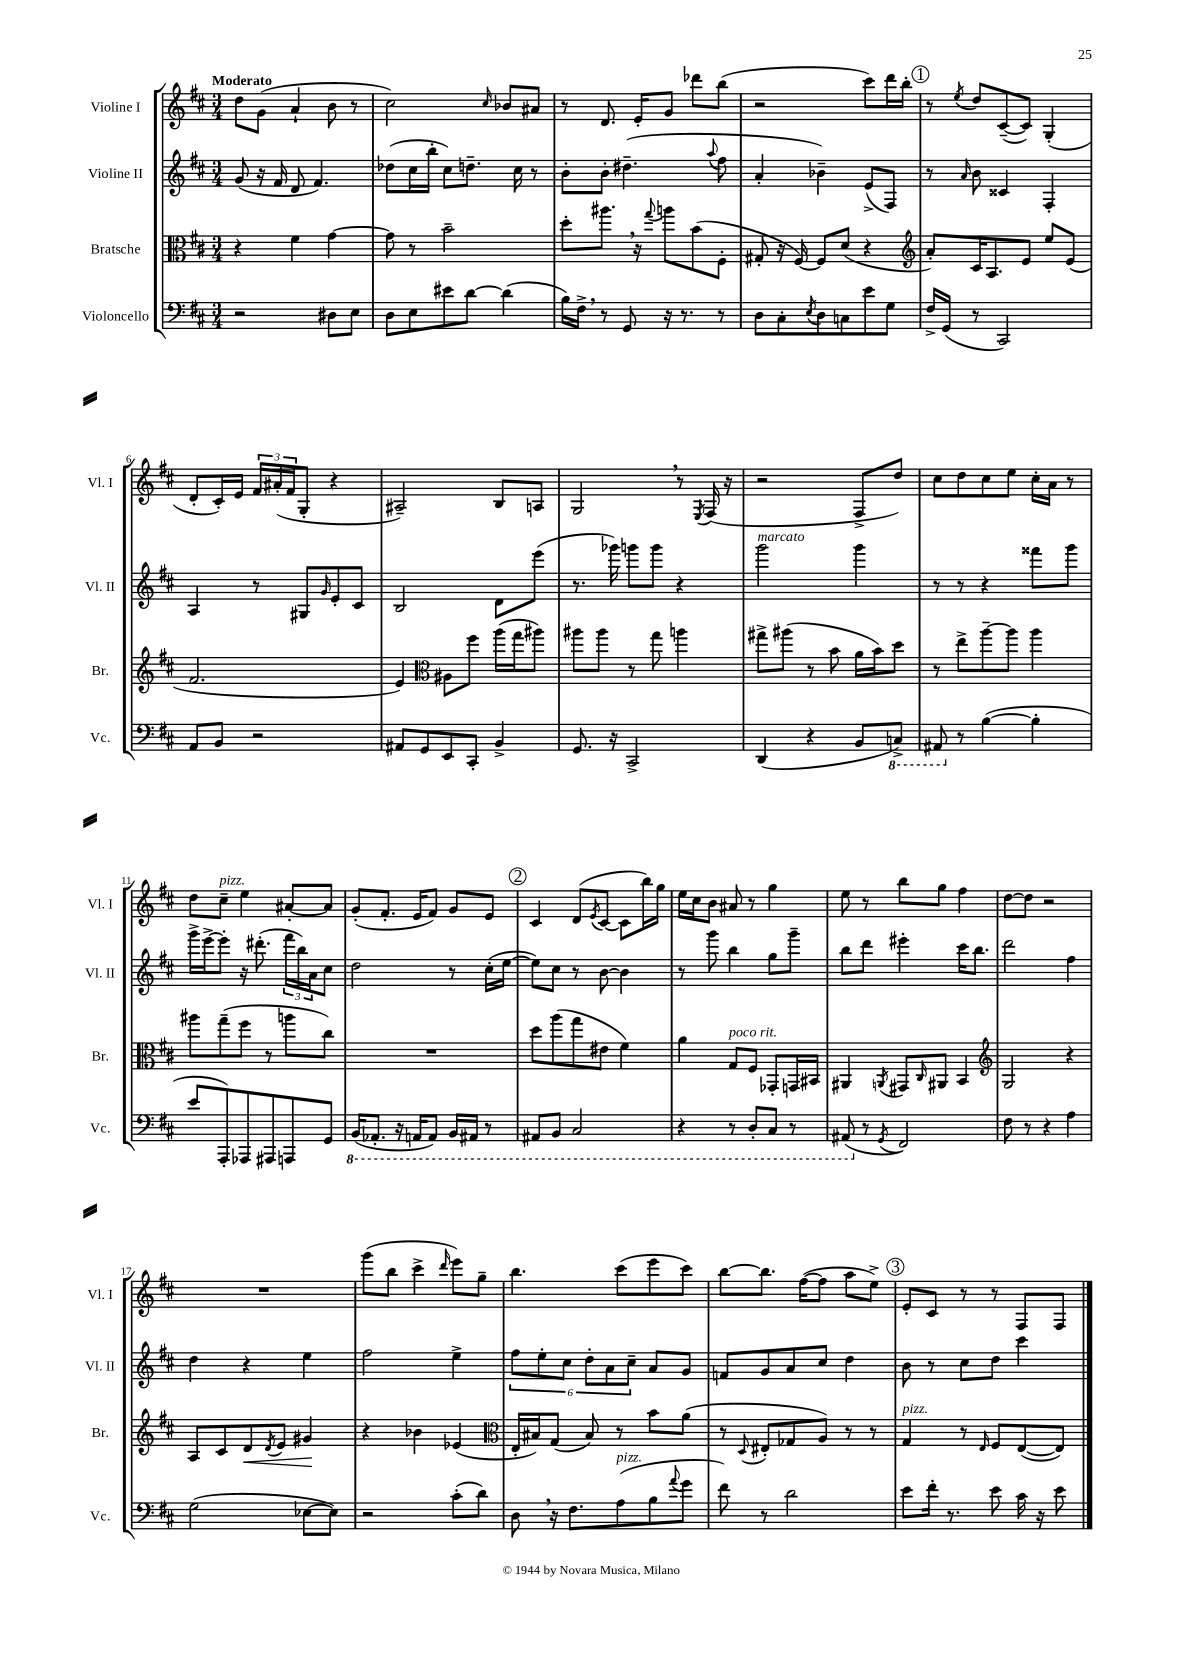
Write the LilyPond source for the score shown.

<<
\new StaffGroup <<
\new Staff = "s0" \with { instrumentName = "Violine I" shortInstrumentName = "Vl. I" } {
    \clef treble \key d \major \numericTimeSignature \time 3/4 \tempo "Moderato"
    d''8 g'8( a'4-! b'8 r8 |
    cis''2) \grace { cis''16 } bes'8 ais'8 |
    r8 d'8. e'16-. g'8 des'''8 b''8( |
    r2 cis'''8) d'''16 b''16-. |
    \mark \markup { \circle "1" } r8 \acciaccatura { e''8 } d''8 cis'8~--( cis'8) g4-.( |
    d'8-. cis'16-.) e'16 \tuplet 3/2 { fis'16 ais'16-.( fis'16 } g8-. r4 |
    ais2--) b8 a8 |
    g2 \breathe r8 \acciaccatura { e8 } fis16( r16 |
    r2 fis8-> d''8) |
    cis''8 d''8 cis''8 e''8 cis''16-. a'16 r8 |
    d''8 cis''8--^\markup { \italic "pizz." } e''4 ais'8~-. ais'8 |
    g'8-.( fis'8.-. e'16 fis'8) g'8 e'8 |
    \mark \markup { \circle "2" } cis'4 d'8( \acciaccatura { e'8 } cis'8~ cis'8 b''16) g''16 |
    e''16 cis''16 b'8 ais'8 r8 g''4 |
    e''8 r8 b''8 g''8 fis''4 |
    d''8~ d''8 r2 |
    R2. |
    g'''8( b''8 cis'''4-> \grace { d'''16 } e'''8) g''8-- |
    b''4. cis'''8( e'''8 cis'''8) |
    b''8~ b''8. fis''16~( fis''8 a''8 e''8->) |
    \mark \markup { \circle "3" } e'8-. cis'8 r8 r8 fis8 fis8 \bar "|." |
}
\new Staff = "s1" \with { instrumentName = "Violine II" shortInstrumentName = "Vl. II" } {
    \clef treble \key d \major \numericTimeSignature \time 3/4
    g'8( r16 fis'16 d'8 fis'4.) |
    des''8( cis''16 b''16-. cis''8) d''8.-- cis''16 r8 |
    b'8-. b'8-. dis''4.--( \appoggiatura { a''8 } fis''8 |
    a'4-. bes'4--) e'8->( fis8) |
    \mark \markup { \circle "1" } r8 \grace { a'16 } b'8 cisis'4 fis4-. |
    a4 r8 gis8 \grace { g'16 } e'8-. cis'8 |
    b2 d'8 e'''8( |
    r8. ges'''16) g'''8 g'''8 r4 |
    g'''2^\markup { \italic "marcato" } g'''4 |
    r8 r8 r4 fisis'''8 g'''8 |
    g'''16-> e'''16~-> e'''8-. r16 dis'''8.-.( \tuplet 3/2 { fis'''16 b''16) a'16 } cis''8 |
    d''2 r8 cis''16-.( e''16~ |
    \mark \markup { \circle "2" } e''8) cis''8 r8 b'8~ b'4 |
    r8 g'''8 b''4 g''8 g'''8-- |
    b''8 d'''8 eis'''4-. cis'''16 b''8. |
    d'''2 fis''4 |
    d''4 r4 e''4 |
    fis''2 e''4-> |
    \tuplet 6/4 { fis''8 e''8-. cis''8 d''8-. a'8 cis''8-- } a'8 g'8 |
    f'8 g'8 a'8 cis''8 d''4 |
    \mark \markup { \circle "3" } b'8 r8 cis''8 d''8 cis'''4 \bar "|." |
}
\new Staff = "s2" \with { instrumentName = "Bratsche" shortInstrumentName = "Br." } {
    \clef alto \key d \major \numericTimeSignature \time 3/4
    r4 fis'4 g'4~ |
    g'8 r8 b'2-- |
    d''8-. ais''8. \breathe r16 \appoggiatura { g''8 } a''8 b'8( fis8-. |
    gis8-. r16 fis16~) fis8 d'8( r4 |
    \mark \markup { \circle "1" } \clef treble a'8-.) cis'16 a8. e'8 e''8 e'8( |
    fis'2. |
    e'4) \clef alto ais8 fis''8 a''16( g''16 ais''8) |
    ais''8 ais''8 r8 g''8 a''4 |
    gis''8-> ais''8( r8 b'8 a'16 b'16) d''8 |
    r8 e''8-> a''8~-- a''8 a''4 |
    ais''8 g''8--( fis''8 r8 a''8 cis''8) |
    R2. |
    \mark \markup { \circle "2" } d''8 a''8( g''8 eis'8 fis'4) |
    a'4 g8^\markup { \italic "poco rit." } fis8 ges,8-. g,16 bis,16 |
    ais,4 \acciaccatura { a,8 } gis,8 \grace { cis16 } ais,8 b,4 |
    \clef treble g2 r4 |
    a8 cis'8 d'8\< \acciaccatura { d'8 } e'8 gis'4\! |
    r4 bes'4 ees'4( |
    \clef alto e16-. bis16) g8( bis8) r8 b'8 a'8( |
    r8 \appoggiatura { d8 } eis8-. ges8 a8) r8 r8 |
    \mark \markup { \circle "3" } g4^\markup { \italic "pizz." } r8 \grace { e16 } fis8 e8~( e8) \bar "|." |
}
\new Staff = "s3" \with { instrumentName = "Violoncello" shortInstrumentName = "Vc." } {
    \clef bass \key d \major \numericTimeSignature \time 3/4
    r2 dis8 e8 |
    d8 e8 eis'8 d'8~ d'4( |
    b16) fis16-> \breathe r8 g,8 r16 r8. r8 |
    d8 cis8-. \acciaccatura { e8 } d8 c8 e'8 g8 |
    \mark \markup { \circle "1" } fis16-> g,16( r8 cis,2) |
    a,8 b,8 r2 |
    ais,8 g,8 e,8 cis,8-. b,4-> |
    g,8. r16 cis,2-> |
    d,4( r4 b,8 \ottava #-1 c,8->) |
    ais,,8 \ottava #0 r8 b4~( b4-. |
    e'8 a,,8-.) aes,,8 ais,,8 a,,8 g,8 |
    \ottava #-1 b,,16( aes,,8.-. r16 a,,16 a,,8) b,,16 ais,,16 r8 |
    \mark \markup { \circle "2" } ais,,8 b,,8 cis,2 |
    r4 r8 d,8-. cis,8 r8 |
    ais,,8( \ottava #0 r8 \acciaccatura { g,8 } fis,2) |
    fis8 r8 r4 a4 |
    g2( ees8~ ees8) |
    r2 cis'8-.( d'8) |
    d8 \breathe r16 fis8. a8^\markup { \italic "pizz." }( b8 \appoggiatura { a'8 } g'8 |
    fis'8) r8 d'2 |
    \mark \markup { \circle "3" } e'8 fis'16-. r8. e'8 cis'16 r16 e'8 \bar "|." |
}
>>
>>
